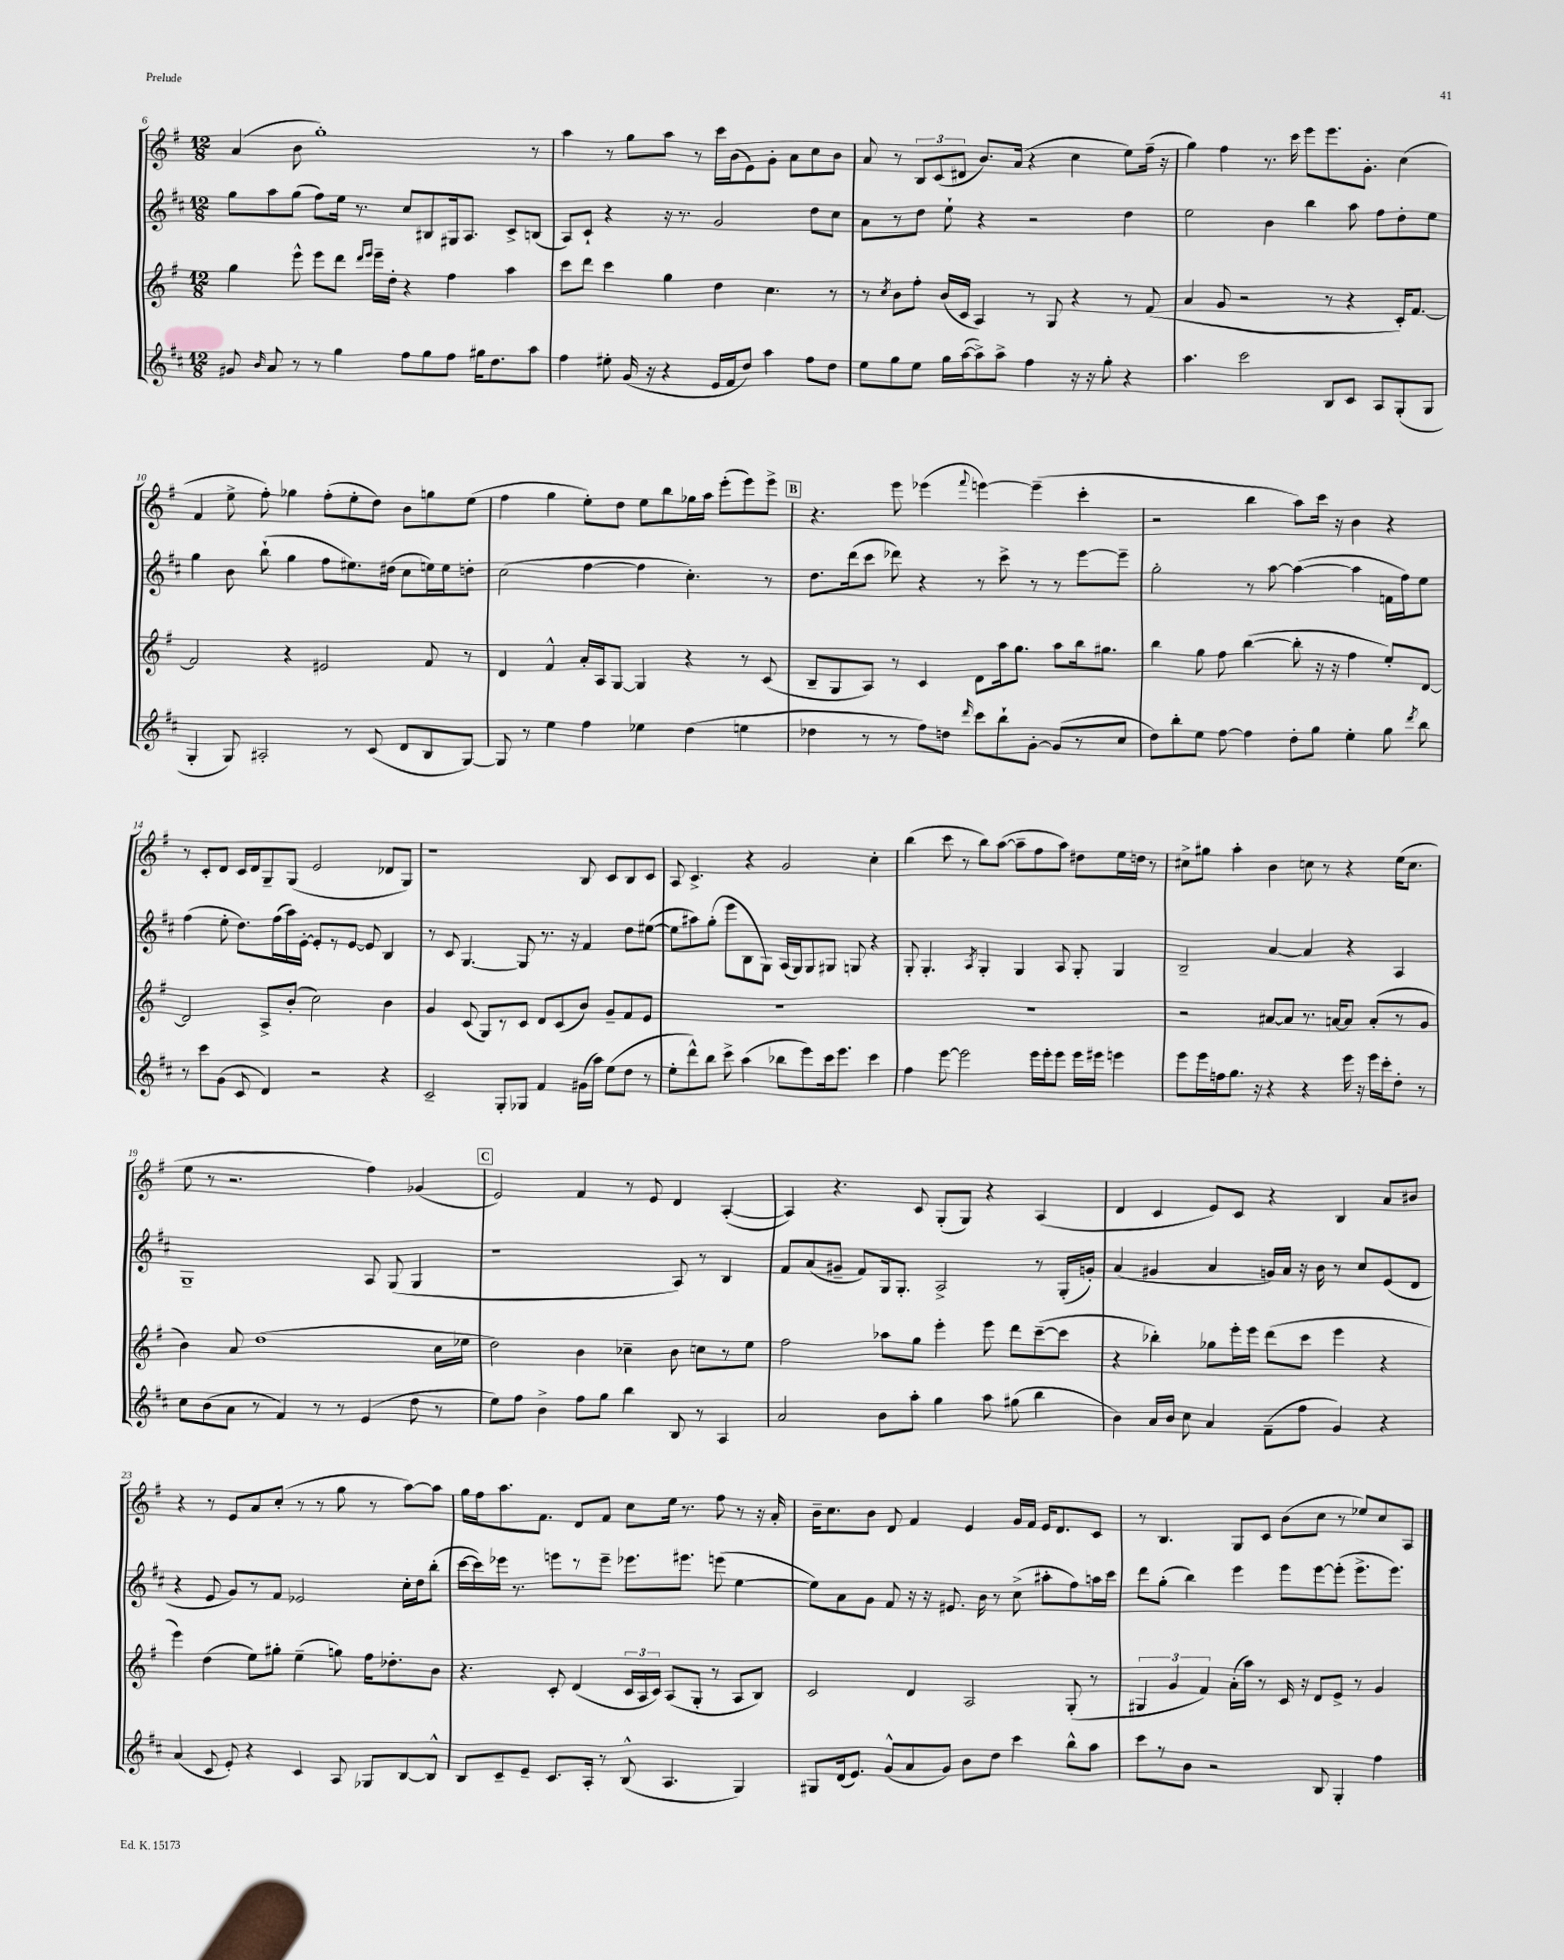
<<
\new StaffGroup <<
\new Staff = "s0" {
    \clef treble \key g \major \numericTimeSignature \time 12/8
    \autoBeamOff a'4( b'8 g''1-.) r8 |
    a''4 r8 g''8[ a''8] r8 c'''16[ b'16( e'8) g'8]-. a'8[ c''8 b'8] |
    a'8 r8 \tuplet 3/2 { b8[ c'8( dis'8] } b'8.[) a'16]( r4 c''4 e''8[) fis''16]--( r16 |
    g''4) fis''4 r8. c'''16 e'''8[ e'''8. g'8.]-. c''4( |
    fis'4 e''8-> fis''8-.) ges''4 fis''8[-.( e''8-. d''8]) b'8[ g''8 e''8]( |
    fis''4 g''4 e''8[-.) d''8] e''8[ b''8 ges''16 a''16] e'''8[-.( e'''8) e'''8]-> |
    \mark \markup { \box "B" } r4. e'''8 ees'''4( \appoggiatura { fis'''8 } e'''4~) e'''4--( c'''4-. |
    r2 b''4 a''8[) c'''16] r16 b'4 r4 |
    r8 c'8[-. d'8] c'16[ d'16 g8-- g8]( e'2 des'8[ g8]) |
    r1 b8 c'8[ b8 c'8] |
    a8 c'4.-> r4 g'2 c''4-. |
    b''4( c'''8 r8 b''8[) a''8]~( a''8[-- fis''8 a''8]) dis''8[ e''16 d''16] r8 |
    cis''8[-> gis''8] a''4-. b'4 c''8 r8 r4 e''16[( c''8.] |
    e''8 r8 r2. fis''4) ges'4( |
    \mark \markup { \box "C" } e'2) fis'4 r8 e'8 d'4 a4~-.( |
    a4) r4. c'8 g8[-.( g8]) r4 a4( |
    d'4 c'4 e'8[) c'8] r4 b4 a'8[ bis'8] |
    r4 r8 e'8[ a'8 c''8]-.( r8 r8 g''8 r8 a''8[~) a''8] |
    g''16[ fis''16 a''8. fis'8.] d'8[ fis'8] c''8[ e''16] r8. fis''8 r8 r16 a'16-. |
    b'16[-- c''8. b'8] d'8 fis'4 e'4 g'16[ fis'16] e'16[ d'8. c'8] |
    r8 b4. g8[ c'8] b'8[( c''8] r8 ees''8[) c''8 a8] \bar "|." |
}
\new Staff = "s1" {
    \clef treble \key d \major \numericTimeSignature \time 12/8
    \autoBeamOff g''8[ a''8 g''8]( fis''8[) e''16] r8. cis''8[ bis8 gis16 a8.] cis'8[-> b8]( |
    a8[) cis'8]-! r4 r16 r8. g'2 d''8[ cis''8] |
    a'8[ r8 d''8] e''8-! r4 r2 d''4 |
    e''2 b'4 b''4 a''8 fis''8[ d''8-. e''8] |
    g''4 b'8 b''8-!( g''4 fis''8[ eis''8.) dis''16]( cis''8[ e''16) e''16 d''8]-. |
    cis''2( fis''4~ fis''4 cis''4.-.) r8 |
    \mark \markup { \box "B" } d''8.[ d'''16( cis'''8] des'''8) r4 r8 cis'''8-> r8 r8 e'''8[~ e'''8]-- |
    g''2-. r8 a''8~ a''4~( a''4 f'16[ fis''16) e''8] |
    fis''4( e''8-. d''8.[) fis''16( a''16) e'16]~-. e'8[-. r8 e'8]~ e'8 b4 |
    r8 cis'8 g4.~ g8 r8. r16 fis'4 d''8[ eis''8]~( |
    eis''8[ ais''8) g''8]-.( e'''8[ b8 g8]) a16[( g16) g8 gis8] g8 r4 |
    g8-. g4.-. \acciaccatura { a8 } g4-. g4 a8 g8-. g4 |
    b2-- a'4~ a'4 r4 a4 |
    g1-- a8 g8( g4 |
    \mark \markup { \box "C" } r1 a8) r8 b4 |
    fis'8[ a'8( gis'8]-- fis'8[) g16 g8.]-. a2-> r8 g16[-.( g'16]-.) |
    a'4( gis'4 a'4 g'16[) a'16] r16 b'16 r8 cis''8[ e'8( d'8] |
    r4 e'8 g'8[) r8 fis'8] ees'2 cis''16[-. d''16 b''8]-.( |
    cis'''16[~ cis'''16) ees'''16] r8. e'''8[ r8 e'''8]-- ees'''8.[ eis'''8.] e'''8( e''4~ |
    e''8[) a'8 g'8] fis'8 r16 r16 eis'8. b'16 r8 cis''8->( ais''8[-. fis''8) a''16 cis'''16] |
    d'''8[ g''8]-.( b''4) e'''4 e'''8[ e'''8~ e'''8]-.( e'''8.[-> e'''8.]) \bar "|." |
}
\new Staff = "s2" {
    \clef treble \key g \major \numericTimeSignature \time 12/8
    \autoBeamOff g''4 e'''8-^ e'''8[ d'''8] \grace { d'''16[ e'''16] } e'''16[-- d''16]-. r4 fis''4 a''4 |
    c'''8[ d'''8] c'''4 g''4 d''4 c''4. r8 |
    r8 \acciaccatura { c''8 } b'8[ fis''8]-. b'16[( c'16] a4) r8 g8 r4 r8 fis'8( |
    a'4 g'8 r2 r8 r4 c'16[-.) fis'8.]~ |
    fis'2 r4 eis'2 fis'8 r8 |
    d'4 fis'4-^ a'16[-. a16 g8]~ g4 r4 r8 c'8( |
    \mark \markup { \box "B" } b8[-- g8 a8]) r8 c'4 d'8[ a''16 g''8.] a''8[ b''16 gis''8.] |
    b''4 g''8 fis''8 b''4~( b''8-. r16 r16 fis''4 e''8[-.) d'8]~ |
    d'2 a8[-> b'8]-.( c''2) b'4 |
    g'4 c'8( g8[) r8 c'8] d'8[ c'8( b'8]) g'8[-- fis'8 e'8] |
    R1. |
    R1. |
    r2 ais'8[~ ais'8] r8. a'16[~ a'8] a'8[-.( r8 g'8] |
    b'4) a'8 d''1( c''16[ ees''16] |
    \mark \markup { \box "C" } d''2) b'4 ces''4-- b'8 c''8[ r8 e''8] |
    fis''2 aes''8[ g''8] e'''4-. e'''8 d'''8[ c'''8~--( c'''8] |
    r4 bes''4-.) ges''8[ e'''16-. e'''16] d'''8[( c'''8] e'''4 r4 |
    e'''4) d''4( e''8[) gis''8]-. e''4--( g''8) fis''16[ des''8.-. b'8] |
    r4. c'8-. d'4( \tuplet 3/2 { c'16[ a16 c'16]) } a8[( g8]-. r8 a8[ b8]) |
    c'2 d'4 a2 g8-.( r8 |
    \tuplet 3/2 { gis4 g'4 fis'4) } a'16[-.( a''16]) r8 c'16 r16 d'8[ e'8]-> r8 g'4 \bar "|." |
}
\new Staff = "s3" {
    \clef treble \key d \major \numericTimeSignature \time 12/8
    \autoBeamOff gis'8 \grace { b'16 } a'8 r8 r8 g''4 fis''8[ g''8 fis''8] gis''16[ d''8. a''8] |
    fis''4 eis''8-. g'16( r16 r4 e'16[ fis'16 d''8]) a''4 fis''8[ d''8] |
    e''8[ g''8 e''8] g''16[ a''16~( a''8->) a''8]-> fis''4 r16 r16 g''8-. r4 |
    a''4. cis'''2 b8[ cis'8] a8[ g8-.( g8] |
    g4-. g8) ais2-. r8 cis'8( d'8[ b8 g8]~) |
    g8 r8 e''4 fis''4 ees''4 d''4( e''4 |
    \mark \markup { \box "B" } des''4 r8 r8 fis''8[) d''8] \grace { d'''16 } cis'''8[ b''8-! g'8]~-. g'8[( r8 cis''8] |
    d''8[) b''8-. e''8] fis''8~ fis''4 d''8[-. g''8] e''4-. g''8 \acciaccatura { d'''8 } b''8 |
    r8 cis'''8[ g'8]( cis'8 d'4) r2 r4 |
    cis'2-- g8[-. ges8] fis'4 gis'16[( a''16]) e''8[( d''8] r8 |
    e''8[-. d'''8-^) b''8] cis'''8-> a''4( bes''8[ e'''8) cis'''16 e'''8.] cis'''4 |
    fis''4 e'''8~ e'''2 e'''16[ e'''16-. e'''8] e'''16[ eis'''16] e'''4 |
    e'''8[ e'''16 f''16 g''8.] r16 r4 r4 e'''16 r16 e'''16[ cis'''16-. d''8]-. r8 |
    cis''8[ b'8( a'8] r8 fis'4) r8 r8 e'4( d''8 r8 |
    \mark \markup { \box "C" } e''8[) fis''8] b'4-> fis''8[ g''8] b''4 b8 r8 a4 |
    a'2 b'8[ a''8]-. g''4 a''8 gis''8( b''4 |
    b'4) a'16[ b'16] cis''8 a'4 fis'8[--( fis''8] g'4) r4 |
    a'4( cis'8 e'8-.) r4 cis'4 a8 ges8[ b8~ b8]-^ |
    b8[ cis'8-- e'8]-- cis'8.[ a16]-. r8 b8-^( a4. g4) |
    gis8[ d'16( e'8.]) g'8[-^( a'8 g'8]) b'8[ d''8] cis'''4 b''8[-^ a''8] |
    cis'''8[ r8 b'8] r2 b8 g4-. fis''4 \bar "|." |
}
>>
>>
\layout { \context { \Score currentBarNumber = #6 } }
